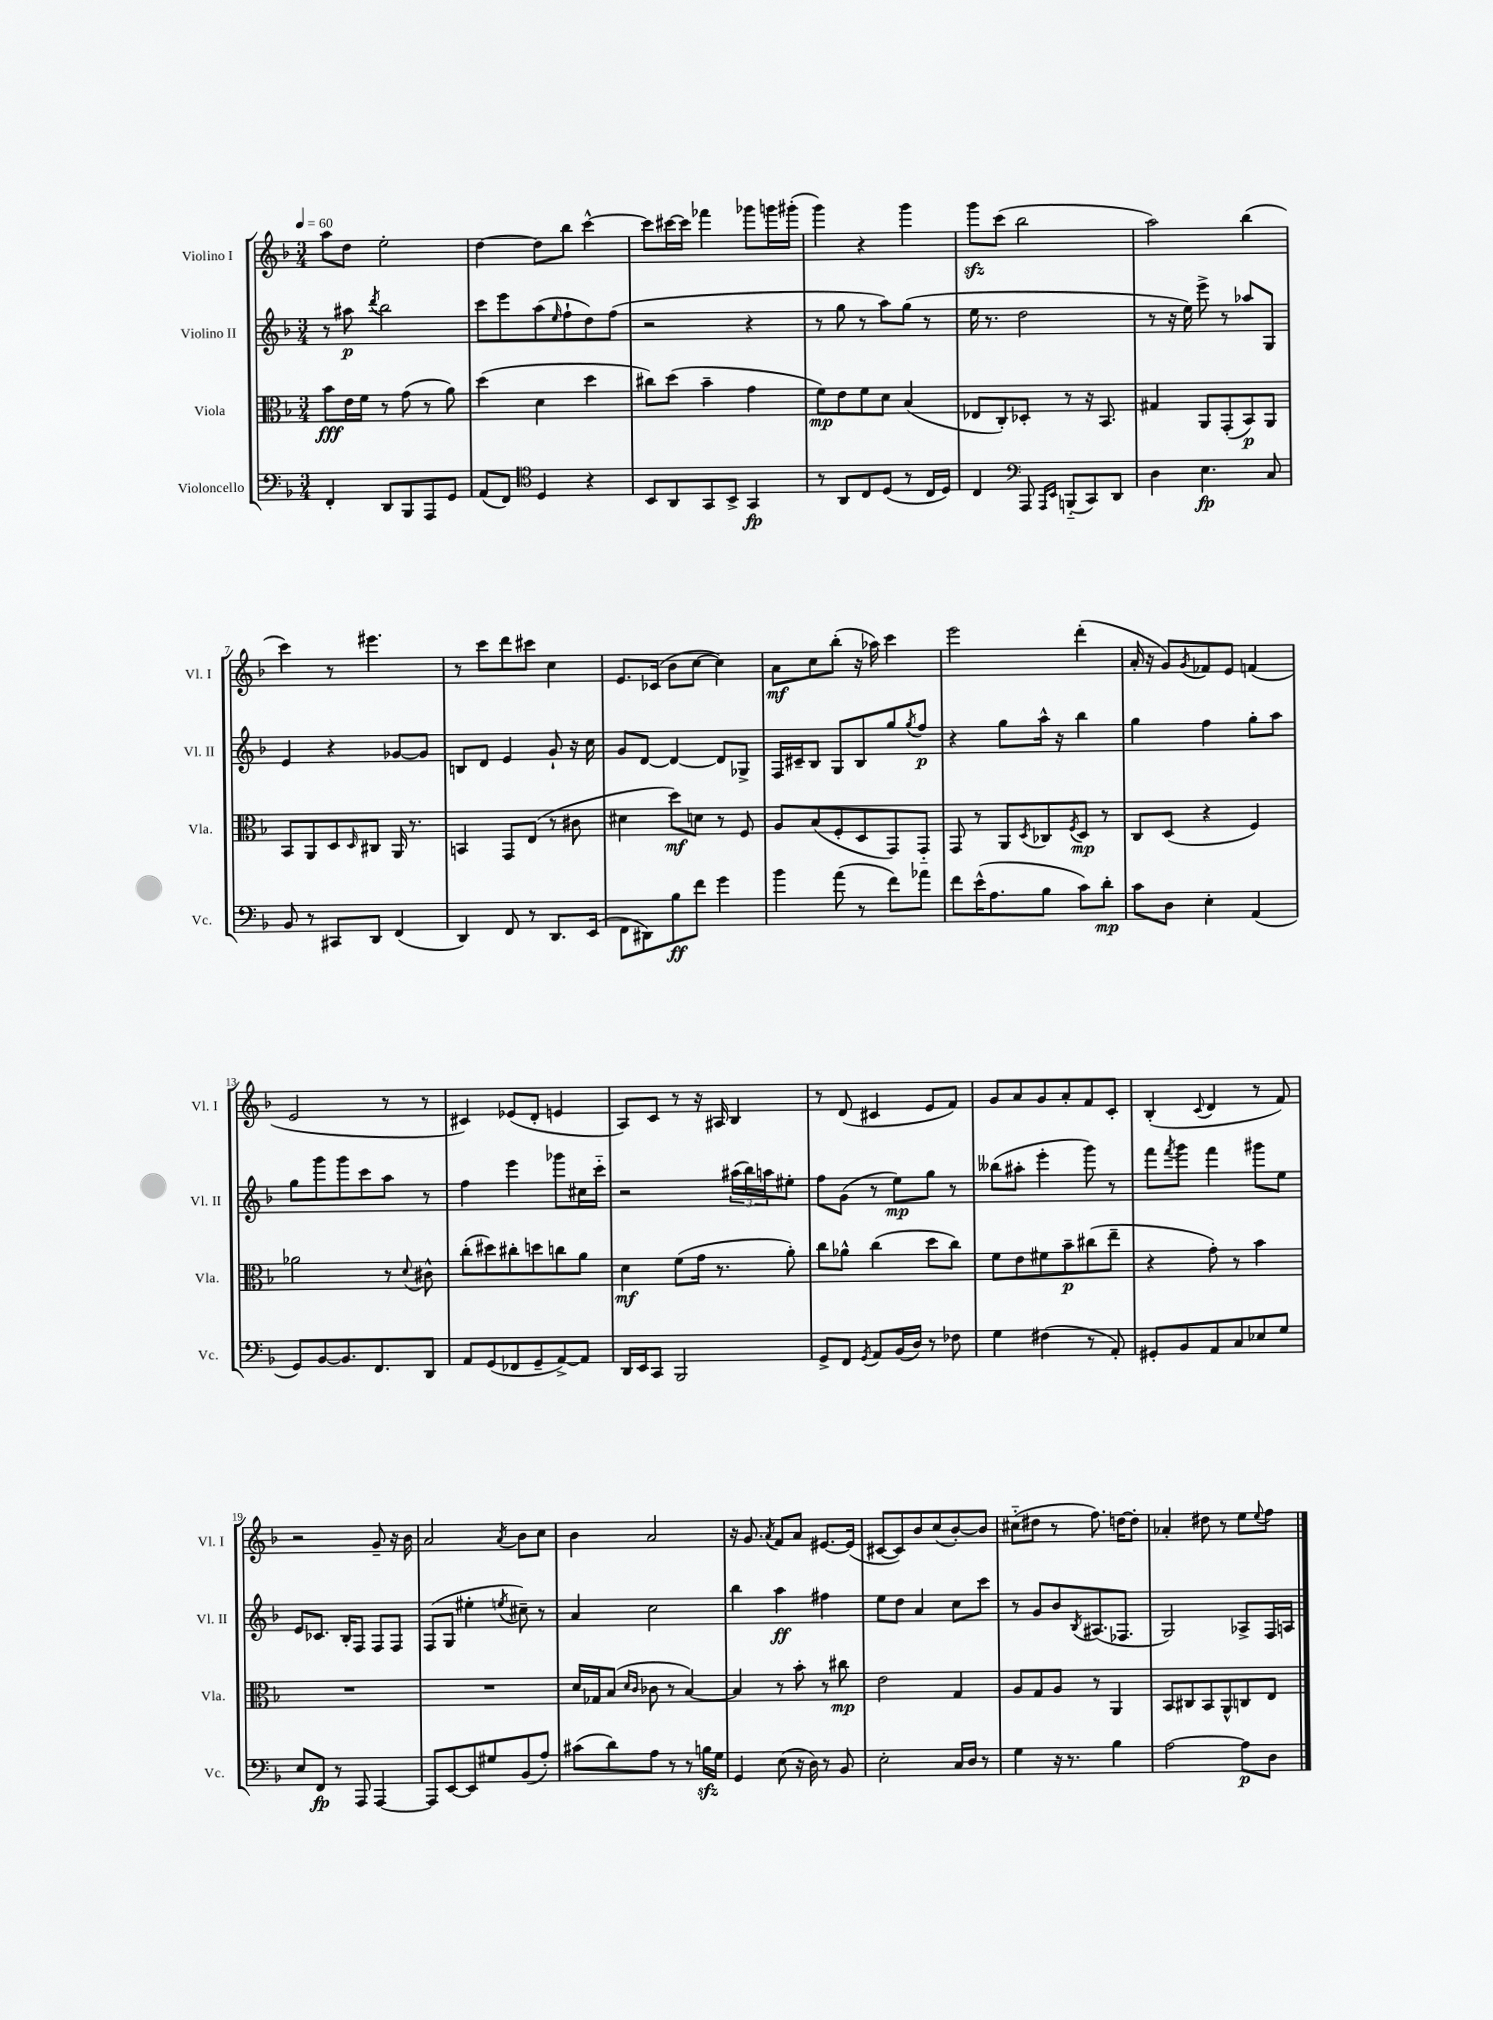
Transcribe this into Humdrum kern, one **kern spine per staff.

**kern	**kern	**kern	**kern
*staff4	*staff3	*staff2	*staff1
*clefF4	*clefC3	*clefG2	*clefG2
*k[b-]	*k[b-]	*k[b-]	*k[b-]
*M3/4	*M3/4	*M3/4	*M3/4
*MM60	*MM60	*MM60	*MM60
4FF'/	8b-\L	8r	8aa\L
.	16e\L	8aa#\	8dd\J
.	16f\JJ	.	.
.	.	8qddd/	.
8DD/L	8r	2bb-\	2ee'\
8BBB-/	(8g\	.	.
8AAA/	8r	.	.
8GG/J	8a\)	.	.
=	=	=	=
(8AA/L	(4dd\	8ccc\L	[4dd\
8FF/J)	.	8eee\	.
*clefC4	*	*	*
4D/	4d\	(8aa\	8dd\]L
.	.	16qqee/	.
.	.	8ff`\	8bb-\J
4r	4dd\	8dd\)	[4ccc^^\
.	.	(8ff\J	.
=	=	=	=
8BB-/L	8cc#\L)	2r	8ccc\]L
8AA/	(8dd\J	.	[16ccc#\L
.	.	.	16ccc#\]JJ
8GG/	4b-~\	.	4fff-\
8BB-^/J	.	.	.
4GG/	4g\	4r	8ggg-\L
.	.	.	16ggg\L
.	.	.	(16ggg#'\JJ
=	=	=	=
8r	8f\L)	8r	4ggg\)
8AA/L	8e\	8gg\	.
8C/	8f\	8r	4r
(8D/J	8d\J	8aa\L)	.
8r	(4B-/	(8gg\J	4ggg\
16C/LL	.	8r	.
16D/JJ)	.	.	.
=	=	=	=
4C/	8E-/L	16ee\	8ggg\L
.	.	8.r	.
.	8C'/)	.	(8ccc\J
*clefF4	*	*	*
8AAA/	8D-'/J	2dd\	2bb-\
16qqAAA/LL	.	.	.
16qqEE/JJ	.	.	.
(8BBB'~/L	8r	.	.
8CC/)	16r	.	.
.	8.BB-/	.	.
8DD/J	.	.	.
=	=	=	=
4D\	4G#/	8r	2aa\)
.	.	16r	.
.	.	16ee\)	.
4.E\	8AA/L	8eee^\	.
.	(8GG'/	8r	.
.	8BB-/)	8aa-/L	(4bb-\
8C/	8AA/J	8G/J	.
=	=	=	=
8BB-/	8BB-/L	4e/	4ccc\)
8r	8AA/	.	.
8CC#/L	8D/	4r	8r
.	16qqD/	.	.
8DD/J	8C#/J	.	4.eee#\
(4FF/	16AA/	[8g-/L	.
.	8.r	.	.
.	.	8g-/]J	.
=	=	=	=
4DD/)	4BB/	8B/L	8r
.	.	8d/J	8ccc\L
8FF/	8GG/L	4e/	8ddd\
8r	(8E/J	.	8ccc#\J
8.DD/L	8r	8g`/	4cc\
.	8c#\	16r	.
(16EE/Jk	.	16cc\	.
=	=	=	=
8FF\L	4d#\	8g/L	8.e/L
8DD#\)	.	[8d/J	.
.	.	.	(16c-/Jk
8B-\	8dd\L)	4d/_	8b-\L
8f\J	8d\J	.	[8cc\J
4g\	8r	8d/]L	4cc\])
.	8F/	8G-^/J	.
=	=	=	=
4b-\	8A/L	16F/LL	8a\L
.	.	16c#~/J	.
.	(8B-/	8B-/J	8cc\
(8a\	8F'/	8G/L	(8bb-'\J
8r	8D/	8B-/	16r
.	.	.	16aa-\)
8f\L)	8GG/)	8gg/	4ccc\
.	.	8qgg/	.
8a-\J	8GG'~/J	8ff/J	.
=	=	=	=
8f\L	8GG/	4r	2eee\
(16e^^\K	8r	.	.
8.A\	.	.	.
.	8AA/L	8gg\L	.
.	8qD/	.	.
8B-\J	8C-/	16aa^^\Jk	.
.	.	16r	.
.	8qF/	.	.
8c\L)	8D/J	4bb-\	(4ddd'\
8d'\J	8r	.	.
=	=	=	=
8c\L	8C/L	4gg\	16a'/
.	.	.	16r
8D\J	(8D/J	.	8g/L)
.	.	.	8qg/
4E'\	4r	4ff\	8f-/
.	.	.	8e/J
(4AA/	4F/)	8gg'\L	(4f/
.	.	8aa\J	.
=	=	=	=
8GG/L)	2a-\	8gg\L	2e/
[8BB-/	.	8ggg\	.
8.BB-/]	.	8ggg\	.
.	.	8ccc\	.
8.FF/	.	.	.
.	8r	8aa\J	8r
.	8qqd/	.	.
8DD/J	8c#^^\	8r	8r
=	=	=	=
8AA/L	(8cc'\L	4ff\	4c#/)
(8GG/	8dd#\)	.	.
8FF-/	8cc#'\	4eee\	(8e-/L
8GG~/	8dd\	.	8d'/J
[8AA^/)	8cc\	8ggg-\L	4e/
8AA/]J	8a\J	16cc#\L	.
.	.	16ccc'~\JJ	.
=	=	=	=
16DD/LL	4d\	2r	8A/L)
16EE/J	.	.	.
8CC/J	.	.	8c/J
2BBB-/	(8f\L	.	8r
.	16g\Jk	.	16r
.	8.r	.	16A#/
.	.	(24aa#\LL	4B-/
.	.	24bb-\)	.
.	.	24aa\J	.
.	8a'\)	8ee#'\J	.
=	=	=	=
8GG^/L	8cc\L	8ff\L	8r
8FF/J	8a-^^\J	(8g\J	(8d/
8qGG/	.	.	.
8AA/L	(4cc\	8r	4c#/
(16BB-/L	.	8ee\L)	.
16D/JJ)	.	.	.
8r	8dd\L	8gg\J	8e/L
8F-\	8cc\J)	8r	8f/J)
=	=	=	=
4G\	8f\L	(8bb--\L	8g/L
.	8e\	8aa#'\J	8a/
(4F#\	8f#\	4eee'\	8g/
.	8b-~\	.	8a'/
8r	(8cc#\	8ggg\)	8f/
8AA'/)	8ee~\J	8r	8c'/J
=	=	=	=
8GG#'/L	4r	8fff\L	(4B-'/
.	.	8qfff/	.
8BB-/	.	8ggg\J	.
.	.	.	8qqc/
8AA/	8g'\)	4fff\	4d/
8C/	8r	.	.
8E-/	4b-\	8ggg#\L	8r
8G/J	.	8ee\J	8f/)
=	=	=	=
8E/L	2.r	8e/L	2r
8FF/J	.	8.c-/J	.
8r	.	.	.
.	.	16B-'/LK	.
8AAA/	.	8F/J	.
[4AAA/	.	8F/L	8g~/
.	.	8F/J	16r
.	.	.	16b-\
=	=	=	=
8AAA/]L	2.r	(8F/L	2a/
[8EE/	.	8G/J	.
8EE/]	.	4ee#'\	.
8G#/	.	.	.
.	.	8qee/	8qa/
(8BB-/	.	8cc#~\)	8b-\L
8A'/J)	.	8r	8cc\J
=	=	=	=
(8c#\L	16d/LL	4a/	4b-\
.	16G-/J	.	.
8d\)	(8B-/J	.	.
.	16qqd/LL	.	.
.	16qqc/JJ	.	.
8A\J	8c-\	2cc\	2a/
8r	8r	.	.
8r	[4B-/)	.	.
16B\LL	.	.	.
16G\JJ	.	.	.
=	=	=	=
4GG/	4B-/]	4bb-\	16r
.	.	.	8.g/
.	.	.	8qa/
(8E\	8r	4aa\	8f/L
16r	8b-'\	.	8a/J
16D\)	.	.	.
8r	8r	4ff#\	[8.e#/L
8BB-/	8cc#\	.	.
.	.	.	(16e#/]Jk
=	=	=	=
2E'\	2e\	8ee\L	[8c#/L
.	.	8dd\J	8c#/])
.	.	4a/	8b-/
.	.	.	(8cc/
16C/LL	4G/	8cc\L	[8b-'/)
16D/JJ	.	.	.
8r	.	8ccc\J	8b-/]J
=	=	=	=
4G\	8A/L	8r	(8cc#'~\L
.	8G/	8g/L	8dd#\J
16r	8A/J	8b-/	8r
8.r	.	.	.
.	.	8qB-/	.
.	8r	(8.A#/	8.ff\)
4B-\	4AA/	.	.
.	.	8.F-/J	[16dd\LK
.	.	.	8dd'\]J
=	=	=	=
[2A\	8BB-/L	2G/)	4a-'/
.	8C#/	.	.
.	8BB-/	.	8dd#\
.	8AA^^/	.	8r
8A\]L	8C/	8A-^/L	8ee\L
.	.	.	8qqee/
8D\J	8E/J	16F/L	8ff\J
.	.	16A/JJ	.
==	==	==	==
*-	*-	*-	*-
